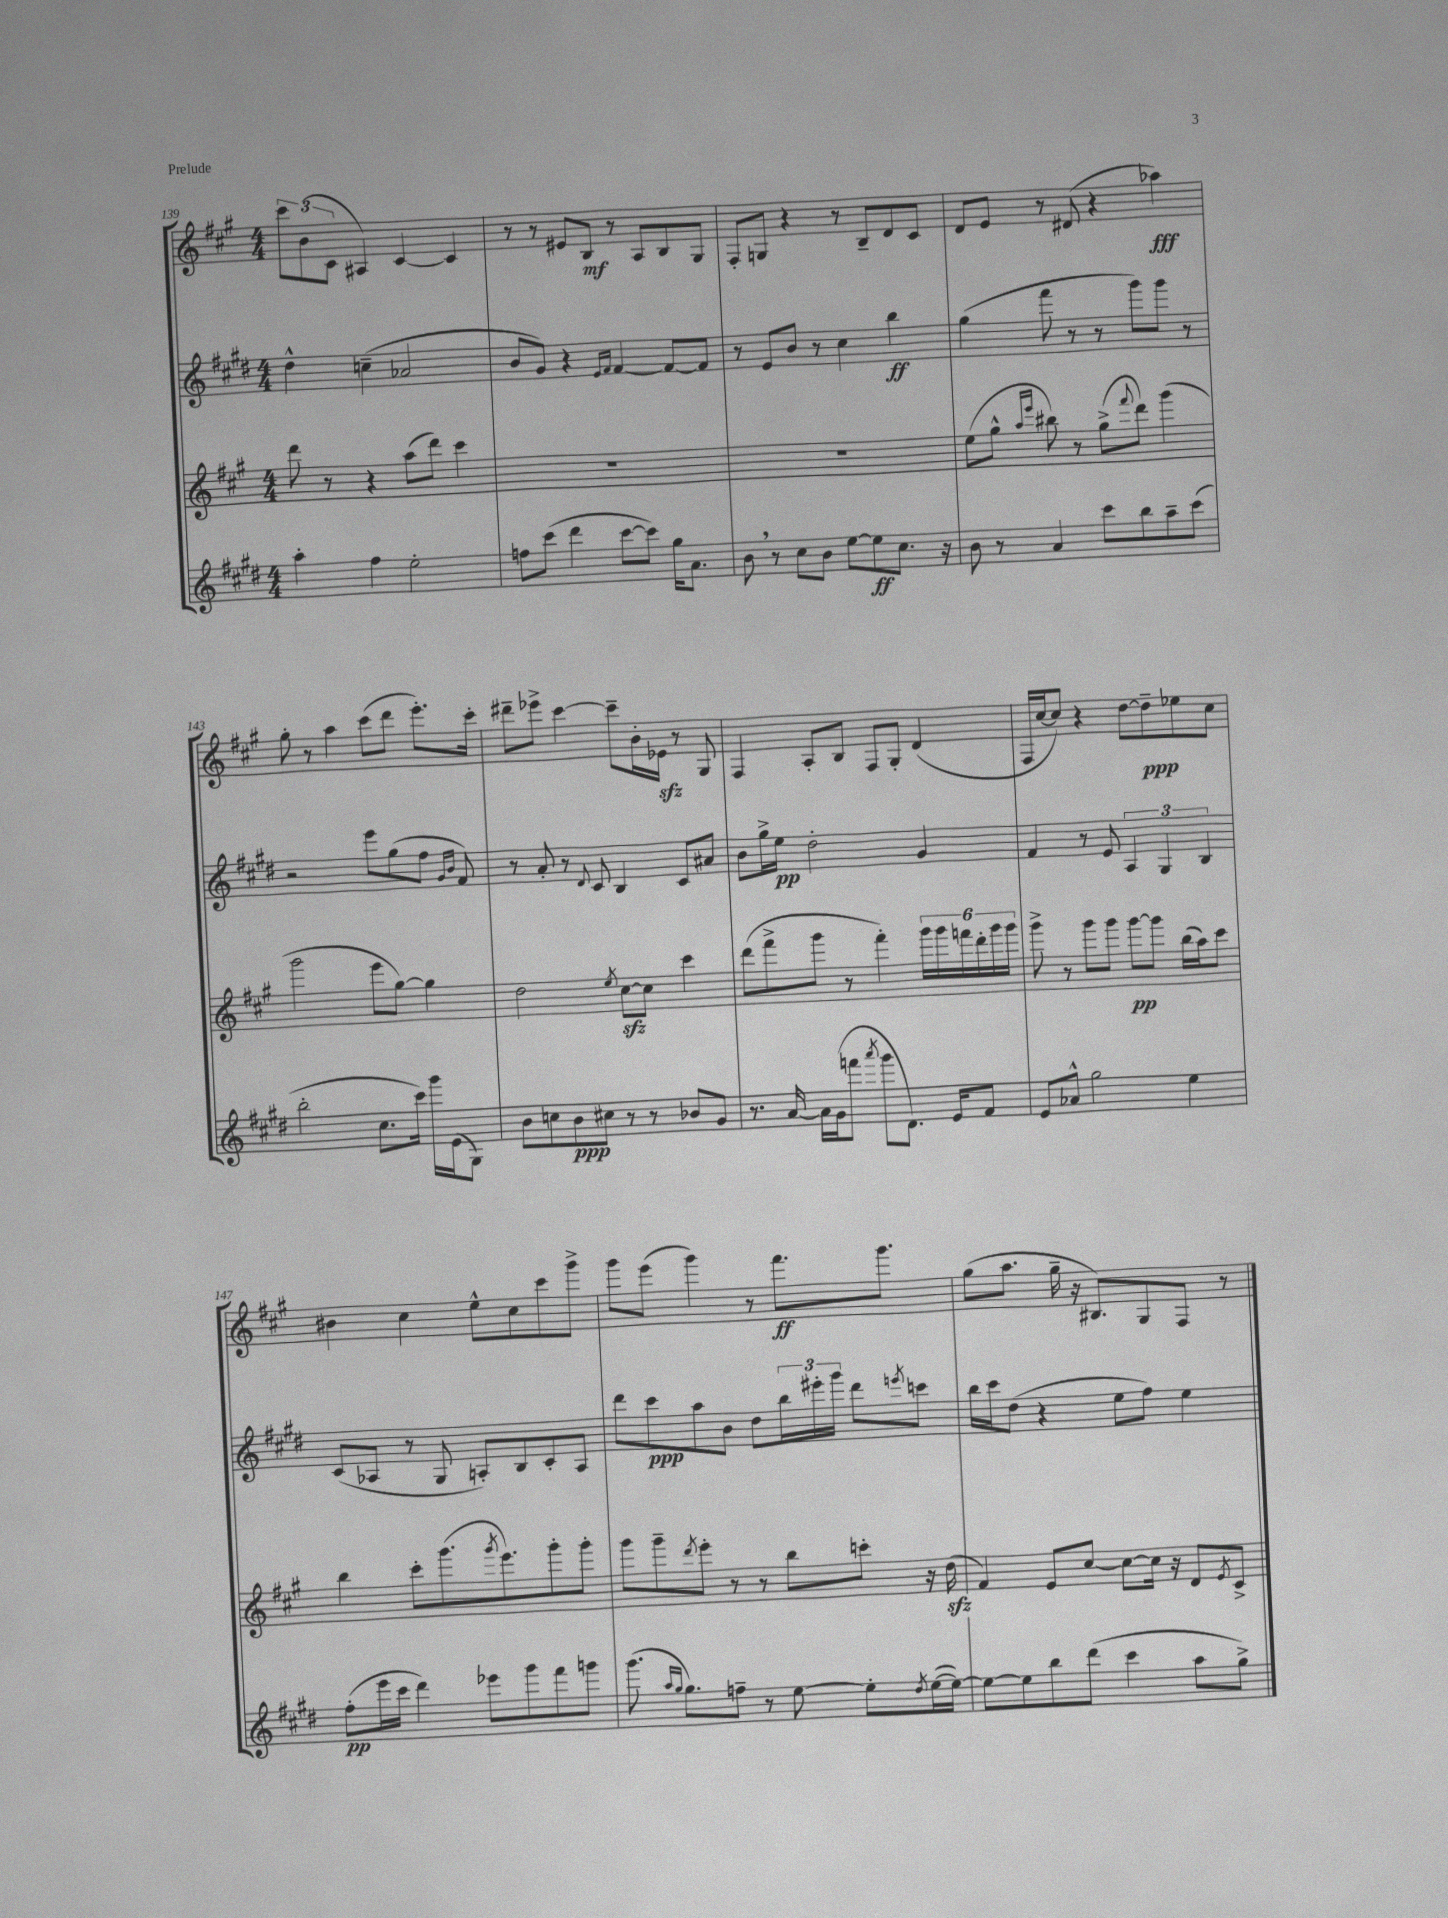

**kern	**dynam	**kern	**dynam	**kern	**dynam	**kern	**dynam
*part4	*part4	*part3	*part3	*part2	*part2	*part1	*part1
*staff4	*staff4	*staff3	*staff3	*staff2	*staff2	*staff1	*staff1
*clefG2	*	*clefG2	*	*clefG2	*	*clefG2	*
*k[f#c#g#d#]	*	*k[f#c#g#]	*	*k[f#c#g#d#]	*	*k[f#c#g#]	*
*M4/4	*	*M4/4	*	*M4/4	*	*M4/4	*
=139	=139	=139	=139	=139	=139	=139	=139
4aa'\	.	8ddd\	.	4dd#^^\	.	12ccc#\L	.
.	.	.	.	.	.	(12b\	.
.	.	8r	.	.	.	.	.
.	.	.	.	.	.	12c#\J	.
4ff#\	.	4r	.	(4ccn~\	.	4A#X/)	.
2ee'\	.	(8aa\L	.	2a-X/	.	[4c#/	.
.	.	8ddd\J)	.	.	.	.	.
.	.	4ccc#\	.	.	.	4c#/]	.
=140	=140	=140	=140	=140	=140	=140	=140
8ffn\L	.	1r	.	8b/L	.	8r	.
(8ccc#\J	.	.	.	8g#/J)	.	8r	.
4ddd#\	.	.	.	4r	.	8e#X/L	.
.	.	.	.	.	.	8B/J	mf
.	.	.	.	16qqe/LL	.	.	.
.	.	.	.	16qqf#/JJ	.	.	.
[8ccc#\L	.	.	.	[4f#/	.	8r	.
8ccc#\J])	.	.	.	.	.	8A/L	.
16gg#\KL	.	.	.	8f#/L_	.	8B/	.
8.a\J	.	.	.	.	.	.	.
.	.	.	.	8f#/J]	.	8G#/J	.
=141	=141	=141	=141	=141	=141	=141	=141
8b,\	.	1r	.	8r	.	8F#'/L	.
8r	.	.	.	8e/L	.	8Gn/J	.
8cc#\L	.	.	.	8b/J	.	4r	.
8b\J	.	.	.	8r	.	.	.
[8ee\L	.	.	.	4cc#\	.	8r	.
8ee\]	ff	.	.	.	.	8B~/L	.
8.cc#\J	.	.	.	4bb\	ff	8d/	.
.	.	.	.	.	.	8c#/J	.
16r	.	.	.	.	.	.	.
=142	=142	=142	=142	=142	=142	=142	=142
8b\	.	(8ee\L	.	(4gg#\	.	8d/L	.
8r	.	8gg#^^\J	.	.	.	8e/J	.
.	.	16qqaa/LL	.	.	.	.	.
.	.	16qqeee/JJ	.	.	.	.	.
4a/	.	8bb#X\)	.	8fff#\	.	8r	.
.	.	8r	.	8r	.	(8d#X/	.
8ccc#\L	.	(8gg#^\L	.	8r	.	4r	.
.	.	8qqfff#/	.	.	.	.	.
8bb\	.	8ddd\J)	.	8ggg#\L)	.	.	.
8aa~\	.	(4ggg#\	.	8ggg#\J	.	4aa-X\)	fff
(8ccc#\J	.	.	.	8r	.	.	.
!!LO:LB:g=z
=143	=143	=143	=143	=143	=143	=143	=143
2bb'\	.	2ggg#\	.	2r	.	8gg#'\	.
.	.	.	.	.	.	8r	.
.	.	.	.	.	.	4aa\	.
8.cc#\L	.	8eee\L	.	8eee\L	.	(8ccc#\L	.
.	.	[8gg#\J)	.	(8gg#\	.	8ddd\J	.
16ccc#\Jk)	.	.	.	.	.	.	.
16ggg#\LL	.	4gg#\]	.	8ff#\J	.	8.eee'\L)	.
(16e\J	.	.	.	.	.	.	.
.	.	.	.	16qqg#/LL	.	.	.
.	.	.	.	16qqb/JJ	.	.	.
8G#\J)	.	.	.	8f#/)	.	.	.
.	.	.	.	.	.	16ccc#'\Jk	.
=144	=144	=144	=144	=144	=144	=144	=144
8b\L	.	2dd\	.	8r	.	8ddd#X~\L	.
8ccn\	.	.	.	8a'/	.	8eee-X^\J	.
8b\	ppp	.	.	8r	.	[4ccc#\	.
.	.	.	.	8qqd#/	.	.	.
8cc#X\J	.	.	.	8c#/	.	.	.
.	.	8qee/	.	.	.	.	.
8r	.	[8cc#zz\L	.	4B/	.	8ccc#~\L]	.
8r	.	8cc#\J]	.	.	.	16b'\L	.
.	.	.	.	.	.	16e-Xzz\JJ	.
8b-X/L	.	4ccc#\	.	8c#/L	.	8r	.
8g#/J	.	.	.	8a#X/J	.	8G#/	.
=145	=145	=145	=145	=145	=145	=145	=145
8.r	.	(8ddd\L	.	8b\L	.	4F#/	.
.	.	8fff#^\	.	16gg#^\L	.	.	.
[16a/	.	.	.	16ee\JJ	pp	.	.
16a\LL]	.	8ggg#\J	.	2dd#'\	.	8A'/L	.
(16g#\J	.	.	.	.	.	.	.
8fffn\J	.	8r	.	.	.	8B/J	.
8qaaa/	.	.	.	.	.	.	.
8ggg#\L	.	4fff#'\)	.	.	.	8F#/L	.
8.d#\J)	.	.	.	.	.	8G#'/J	.
.	.	24ggg#\LL	.	4g#/	.	(4d/	.
.	.	24ggg#\	.	.	.	.	.
16e/KL	.	.	.	.	.	.	.
.	.	24fffn\	.	.	.	.	.
8f#/J	.	24ddd'\	.	.	.	.	.
.	.	24ggg#\	.	.	.	.	.
.	.	24ggg#\JJ	.	.	.	.	.
=146	=146	=146	=146	=146	=146	=146	=146
8e/L	.	8ggg#^\	.	4f#/	.	16F#/LL	.
.	.	.	.	.	.	[16cc#/J	.
8a-X^^/J	.	8r	.	.	.	8cc#/J])	.
2gg#\	.	8ggg#\L	.	8r	.	4r	.
.	.	8ggg#\J	.	8e/	.	.	.
.	.	[8ggg#\L	pp	6A/	.	[8dd\L	.
.	.	8ggg#\J]	.	.	.	8dd~\]	ppp
.	.	.	.	6G#/	.	.	.
4ee\	.	(16bb\LL	.	.	.	8ee-X\	.
.	.	16aa\J)	.	.	.	.	.
.	.	.	.	6B/	.	.	.
.	.	8ccc#\J	.	.	.	8cc#\J	.
!!LO:LB:g=z
=147	=147	=147	=147	=147	=147	=147	=147
(8ff#'\L	pp	4bb\	.	(8c#/L	.	4b#X\	.
16eee\L	.	.	.	8A-X/J	.	.	.
16ccc#\JJ	.	.	.	.	.	.	.
4ddd#\)	.	8ccc#'\L	.	8r	.	4cc#\	.
.	.	(8.ggg#\	.	8G#/	.	.	.
8eee-X\L	.	.	.	8An'/L)	.	8ee^^\L	.
.	.	8qggg#/	.	.	.	.	.
.	.	8.eee\)	.	.	.	.	.
8ggg#\	.	.	.	8B/	.	8cc#\	.
8fff#\	.	8ggg#'\	.	8c#'/	.	8ccc#\	.
8gggn\J	.	8ggg#'\J	.	8A/J	.	8ggg#^\J	.
=148	=148	=148	=148	=148	=148	=148	=148
(8.ggg#\	.	8ggg#\L	.	8ddd#\L	.	8ggg#\L	.
.	.	8ggg#~\	.	8ccc#\	ppp	(8eee\J	.
16qqaa/LL	.	.	.	.	.	.	.
16qqgg#/JJ	.	.	.	.	.	.	.
8.gg#\L)	.	.	.	.	.	.	.
.	.	8qddd/	.	.	.	.	.
.	.	8eee'\J	.	8aa\	.	4ggg#\)	.
8ffn~\J	.	8r	.	8b\J	.	.	.
8r	.	8r	.	8dd#\L	.	8r	.
[8ee\	.	8bb\L	.	24bb\L	.	8.fff#\L	ff
.	.	.	.	24eee#X'\	.	.	.
.	.	.	.	24ggg#\JJ	.	.	.
8ee'\L]	.	8cccn'\J	.	8ddd#\L	.	.	.
.	.	.	.	.	.	8.ggg#\J	.
8qdd#/	.	.	.	8qeeen/	.	.	.
([16ee\L	.	16r	.	8cccn\J	.	.	.
16ee\JJ_)	.	(16ddzz\	.	.	.	.	.
=149	=149	=149	=149	=149	=149	=149	=149
8ee\L_	.	4f#/)	.	16bb\LL	.	(8gg#\L	.
.	.	.	.	16ccc#\J	.	.	.
8ee\]	.	.	.	(8dd#\J	.	8.aa\J	.
8bb\	.	8e/L	.	4r	.	.	.
.	.	.	.	.	.	16gg#~\	.
(8ddd#\J	.	[8cc#/J	.	.	.	16r	.
.	.	.	.	.	.	8.B#X/L)	.
4ccc#\	.	8cc#\L_	.	8ee\L	.	.	.
.	.	16cc#\Jk]	.	8ff#\J)	.	8G#/	.
.	.	16r	.	.	.	.	.
8aa\L	.	8d/L	.	4ee\	.	8F#/J	.
.	.	8qe/	.	.	.	.	.
8gg#^\J)	.	8c#^/J	.	.	.	8r	.
==	==	==	==	==	==	==	==
*-	*-	*-	*-	*-	*-	*-	*-
